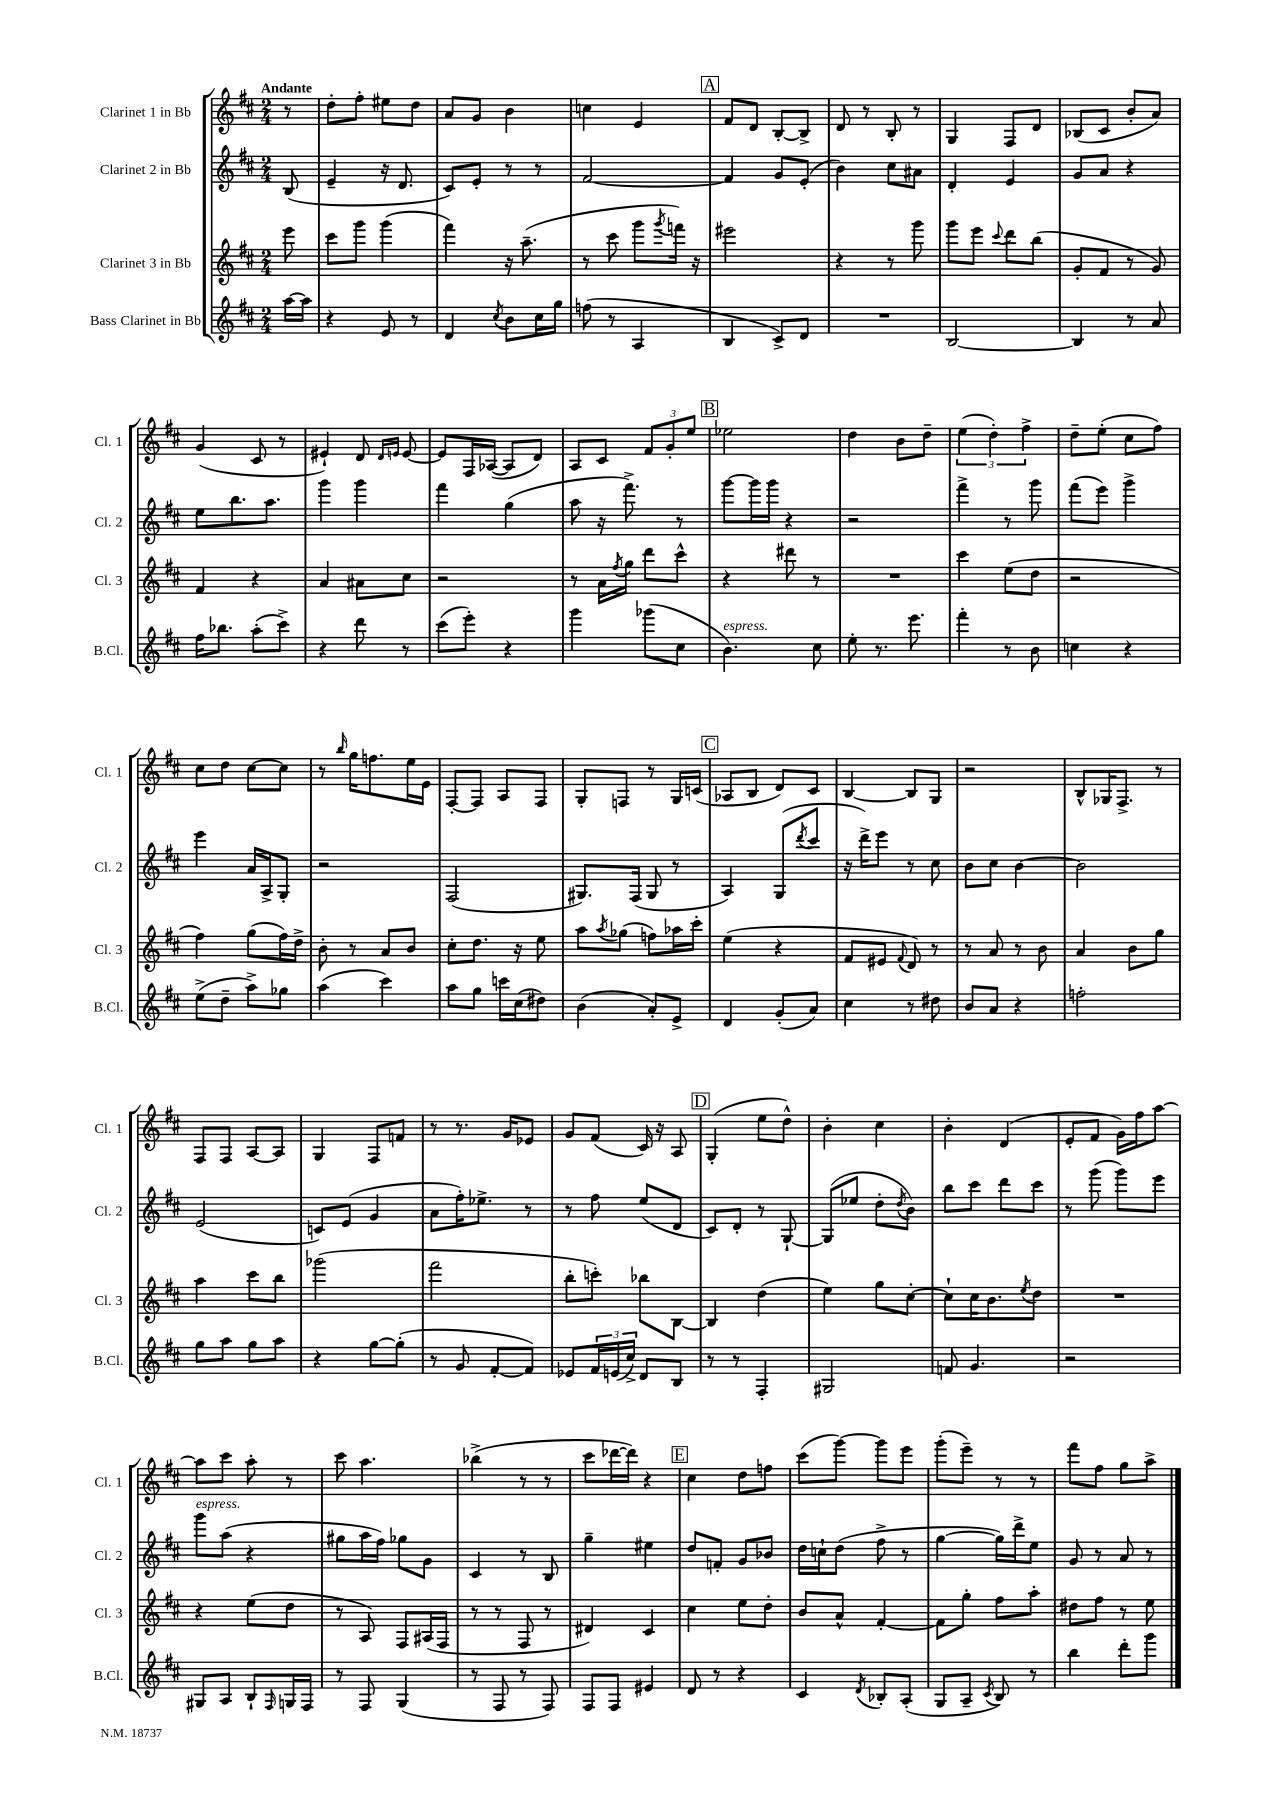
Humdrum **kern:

**kern	**kern	**kern	**kern
*part4	*part3	*part2	*part1
*staff4	*staff3	*staff2	*staff1
*I"Bass Clarinet in Bb	*I"Clarinet 3 in Bb	*I"Clarinet 2 in Bb	*I"Clarinet 1 in Bb
*I'B.Cl.	*I'Cl. 3	*I'Cl. 2	*I'Cl. 1
*clefG2	*clefG2	*clefG2	*clefG2
*k[f#c#]	*k[f#c#]	*k[f#c#]	*k[f#c#]
*M2/4	*M2/4	*M2/4	*M2/4
=	=	=	=
!	!	!	!LO:TX:a:B:t=Andante
[16aa\LL	8eee\	(8B/	8r
16aa\JJ]	.	.	.
=1	=1	=1	=1
4r	8ccc#\L	4e~/	8dd'\L
.	8ggg\J	.	8ff#'\J
8e/	(4ggg\	16r	8ee#X\L
.	.	8.d/	.
8r	.	.	8dd\J
=2	=2	=2	=2
4d/	4fff#\)	8c#/L)	8a/L
.	.	8e'/J	8g/J
8qcc#/	.	.	.
8b\L	16r	8r	4b\
.	(8.aa~\	.	.
16cc#\L	.	8r	.
16gg\JJ	.	.	.
=3	=3	=3	=3
(8ffn\	8r	[2f#/	4ccn\
8r	8ccc#\	.	.
4A/	8ggg\L	.	4e/
.	8qggg/	.	.
.	16fffn\Jk)	.	.
.	16r	.	.
!!LO:REH:place=s1:t=A
=4	=4	=4	=4
4B/	2eee#X\	4f#/]	8f#/L
.	.	.	8d/J
8c#^/L)	.	8g/L	[8B'/L
8d/J	.	(8e'/J	8B^/J]
=5	=5	=5	=5
2r	4r	4b\)	8d/
.	.	.	8r
.	8r	8cc#\L	8B'/
.	8ggg\	8a#X\J	8r
=6	=6	=6	=6
[2B/	8ggg\L	4d'/	4G/
.	8eee\J	.	.
.	8qqccc#/	.	.
.	8ddd\L	4e/	8F#/L
.	(8bb\J	.	8d/J
=7	=7	=7	=7
4B/]	8g'/L	8g/L	(8B-X/L
.	8f#/J	8a/J	8c#/J
8r	8r	4r	8b'/L
8a/	8g/)	.	8a/J)
!!LO:LB:g=z
=8	=8	=8	=8
16ff#\KL	4f#/	8ee\L	(4g/
8.bb-X\J	.	.	.
.	.	8.bb\	.
(8aa'\L	4r	.	8c#/
.	.	8.aa\J	.
8ccc#^\J)	.	.	8r
=9	=9	=9	=9
4r	4a/	4ggg\	4e#X`/)
8ddd\	8a#X\L	4ggg\	8d/
.	.	.	16qqd/LL
.	.	.	16qqen/JJ
8r	8cc#\J	.	[8e/
=10	=10	=10	=10
(8ccc#\L	2r	4fff#\	8e/L]
8eee'\J)	.	.	16F#/L
.	.	.	([16A-X/JJ
4r	.	(4gg\	8A-/L]
.	.	.	8d/J)
=11	=11	=11	=11
4ggg\	8r	8aa\	8A/L
.	16a\LL	16r	8c#/J
.	8qff#/	.	.
.	16gg\JJ	8.fff#^\)	.
(8ggg-X\L	8ddd\L	.	12f#/L
.	.	.	12g'/
8cc#\J	8ccc#^^\J	8r	.
.	.	.	12ee/J
!!LO:REH:place=s1:t=B
=12	=12	=12	=12
!LO:TX:a:i:t=espress.	!	!	!
4.b\)	4r	[8ggg\L	2ee-X\
.	.	16ggg\L]	.
.	.	16ggg\JJ	.
.	8ddd#X\	4r	.
8cc#\	8r	.	.
=13	=13	=13	=13
8ee'\	2r	2r	4dd\
8.r	.	.	.
.	.	.	8b\L
8.eee\	.	.	.
.	.	.	8dd~\J
=14	=14	=14	=14
4fff#'\	4ccc#\	4fff#^\	(6ee\
.	.	.	6dd'\)
8r	(8ee\L	8r	.
.	.	.	6ff#^\
8b\	8dd\J	8ggg\	.
=15	=15	=15	=15
4ccn\	2r	(8fff#\L	8dd~\L
.	.	8eee\J)	(8ee'\J
4r	.	4ggg^\	8cc#\L
.	.	.	8ff#\J)
!!LO:LB:g=z
=16	=16	=16	=16
(8ee^\L	4ff#\)	4eee\	8cc#\L
8dd~\J	.	.	8dd\J
8aa^\L)	(8gg\L	16a/LL	[8cc#\L
.	.	16A^/J	.
8gg-X\J	16ff#\L)	8G'/J	8cc#\J]
.	16dd^\JJ	.	.
=17	=17	=17	=17
(4aa\	8b'\	2r	8r
.	.	.	16qqbb/
.	8r	.	16gg\KL
.	.	.	8.ffn\
4ccc#\)	8a/L	.	.
.	8b/J	.	16ee\L
.	.	.	16e\JJ
=18	=18	=18	=18
8aa\L	8cc#'\L	(2F#/	[8F#'/L
8gg\J	8.dd\J	.	8F#/J]
16cccn\LL	.	.	8A/L
(16cc#\J	16r	.	.
8dd#X\J)	8ee\	.	8F#/J
=19	=19	=19	=19
(4b\	8aa\L	8.G#X/L)	8G'/L
.	8qaa/	.	.
.	(8gg-X\J	.	8Fn/J
.	.	(16F#/Jk	.
8a'/L)	8ffn\L)	8G#/	8r
8e^/J	16aa-X\L	8r	16G/LL
.	16ccc#'\JJ	.	(16cn/JJ
!!LO:REH:place=s1:t=C
=20	=20	=20	=20
4d/	(4ee\	4A/)	8A-X/L
.	.	.	8B/J
(8g'/L	4r	(8G/L	8d/L)
.	.	8qddd/	.
8a/J)	.	8ccc#/J	8c#/J
=21	=21	=21	=21
4cc#\	8f#/L	16r	[4B/
.	.	16ddd^\KL)	.
.	8e#X/J	8eee\J	.
.	8qqf#/	.	.
8r	8d/)	8r	8B/L]
8dd#X\	8r	8cc#\	8G/J
=22	=22	=22	=22
8b/L	8r	8b\L	2r
8a/J	8a/	8cc#\J	.
4r	8r	[4b\	.
.	8b\	.	.
=23	=23	=23	=23
2ffn'\	4a/	2b\]	8B^^/L
.	.	.	16G-X/K
.	.	.	8.F#^/J
.	8b\L	.	.
.	8gg\J	.	8r
!!LO:LB:g=z
=24	=24	=24	=24
8gg\L	4aa\	(2e/	8F#/L
8aa\J	.	.	8F#/J
8gg\L	8ccc#\L	.	[8A/L
8aa\J	8bb\J	.	8A/J]
=25	=25	=25	=25
4r	(2ggg-X\	8cn/L)	4G/
.	.	(8e/J	.
[8gg\L	.	4g/	8F#/L
(8gg'\J]	.	.	8fn/J
=26	=26	=26	=26
8r	2fff#\	8a\L	8r
8g/	.	16ff#'\K)	8.r
.	.	8.ee-X^\J	.
[8f#'/L	.	.	.
.	.	.	16g/KL
8f#/J])	.	8r	8e-X/J
=27	=27	=27	=27
8e-X/L	8bb'\L	8r	8g/L
24f#/L	8cccn'\J)	8ff#\	(8f#/J
(24en/	.	.	.
24cc#^/JJ)	.	.	.
8d/L	8bb-X\L	(8ee/L	16c#/)
.	.	.	16r
8B/J	[8B\J	8d/J	8A/
!!LO:REH:place=s1:t=D
=28	=28	=28	=28
8r	4B/]	8c#/L)	(4G'/
8r	.	8d'/J	.
4F#'/	(4dd\	8r	8ee\L
.	.	[8G`/	8dd^^\J)
=29	=29	=29	=29
2G#X/	4ee\)	(8G/L]	4b'\
.	.	8ee-X/J	.
.	8gg\L	8dd'\L	4cc#\
.	.	8qdd/	.
.	[8cc#'\J	8b\J)	.
=30	=30	=30	=30
8fn/	8cc#`\L]	8bb\L	4b'\
4.g/	16cc#\K	8ccc#\J	.
.	8.b\	.	.
.	.	8ddd\L	(4d/
.	8qee/	.	.
.	8dd\J	8ccc#\J	.
=31	=31	=31	=31
2r	2r	8r	8e'/L
.	.	(8ggg\	8f#/J
.	.	8ggg\L)	16g\LL)
.	.	.	16ff#\J
.	.	8eee\J	[8aa\J
!!LO:LB:g=z
=32	=32	=32	=32
!	!	!LO:TX:a:i:t=espress.	!
8G#X/L	4r	8ggg\L	8aa\L]
8A/J	.	(8aa\J	8ccc#\J
8B`/L	(8ee\L	4r	8aa'\
16qqF#/	.	.	.
16Gn/L	8dd\J	.	8r
16F#/JJ	.	.	.
=33	=33	=33	=33
8r	8r	8gg#X\L	8ccc#\
8F#/	8A/)	16aa\L	4.aa\
.	.	16ff#\JJ)	.
(4G/	8F#/L	8gg-X\L	.
.	(16A#X/L	8g\J	.
.	16F#/JJ	.	.
=34	=34	=34	=34
8r	8r	4c#/	(4bb-X^\
8F#/	8r	.	.
8r	8F#/	8r	8r
8F#/)	8r	8B/	8r
=35	=35	=35	=35
8F#/L	4d#X/)	4gg~\	8ccc#\L
8F#/J	.	.	[16ddd-X\L
.	.	.	16ddd-\JJ])
4e#X/	4c#/	4ee#X\	4r
!!LO:REH:place=s1:t=E
=36	=36	=36	=36
8d/	4cc#\	8dd/L	4cc#\
8r	.	8fn'/J	.
4r	8ee\L	8g/L	8dd\L
.	8dd'\J	8b-X/J	8ffn\J
=37	=37	=37	=37
4c#/	8b/L	16dd\LL	(8ccc#\L
.	.	16ccn`\J	.
.	8a^^/J	(8dd\J	[8ggg\J)
8qd/	.	.	.
8B-X'/L	[4f#'/	8ff#^\	8ggg\L]
(8A'/J	.	8r	8eee\J
=38	=38	=38	=38
8G/L	8f#\L]	[4gg\	(8ggg'\L
8A~/J	8gg'\J	.	8eee~\J)
8qc#/	.	.	.
8B/)	8ff#\L	16gg\LL])	8r
.	.	16ddd^\J	.
8r	8aa'\J	8ee\J	8r
=39	=39	=39	=39
4bb\	8dd#X\L	8g/	8fff#\L
.	8ff#\J	8r	8ff#\J
8ddd'\L	8r	8a/	8gg\L
8ggg\J	8ee\	8r	8aa^\J
==	==	==	==
*-	*-	*-	*-
